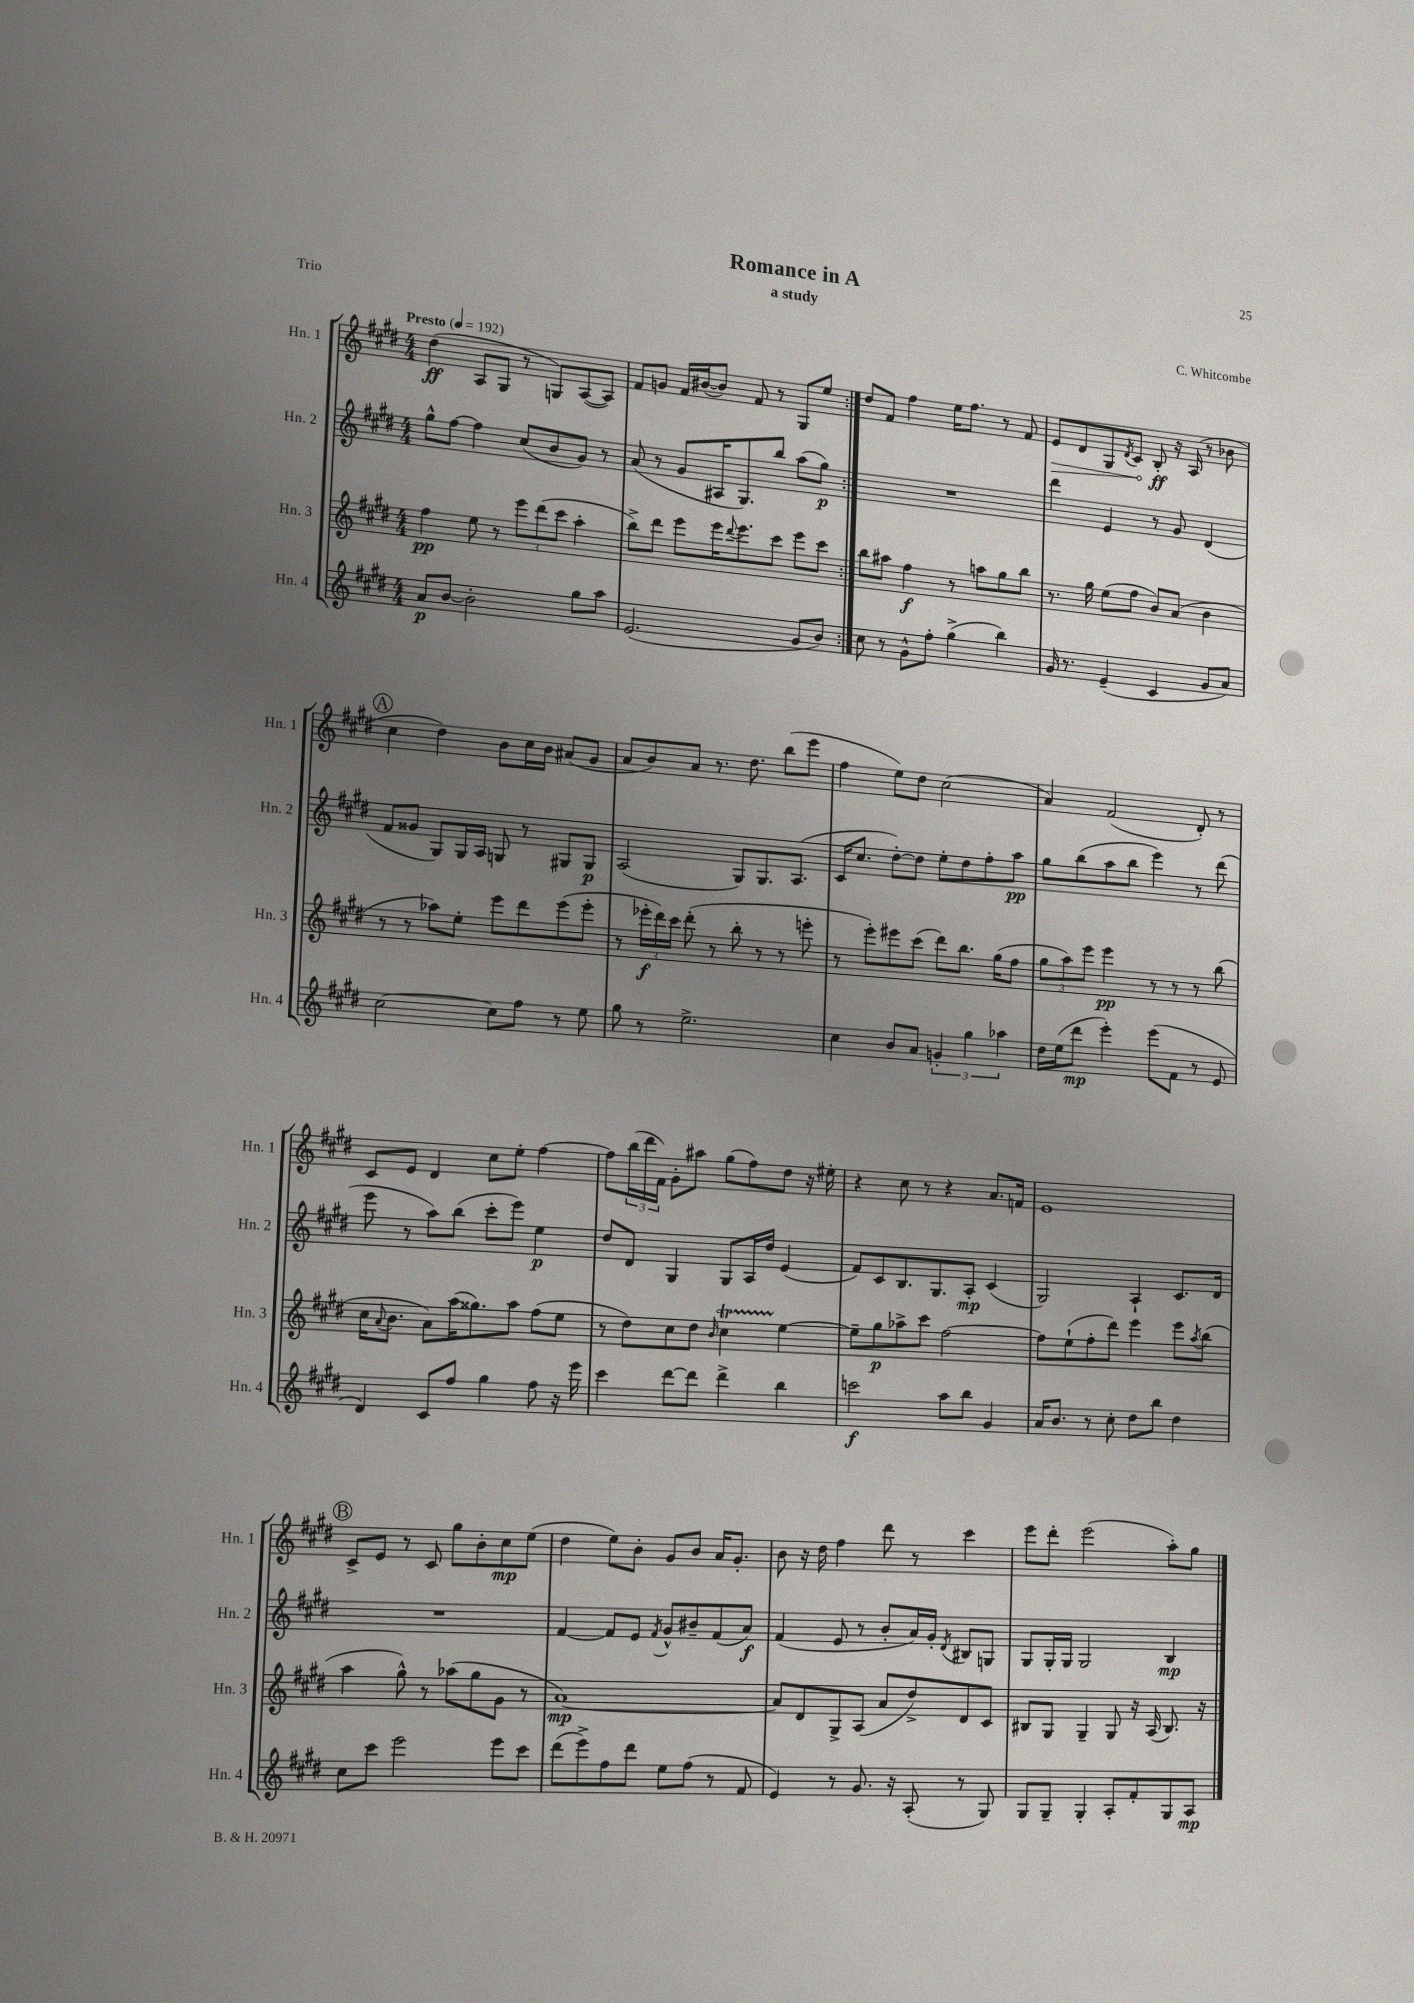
\header { title = "Romance in A" composer = "C. Whitcombe" subtitle = "a study" piece = "Trio" }
<<
\new StaffGroup <<
\new Staff = "s0" \with { instrumentName = "Hn. 1" shortInstrumentName = "Hn. 1" } {
    \clef treble \key e \major \numericTimeSignature \time 4/4 \tempo "Presto" 4 = 192
    \repeat volta 2 { dis''4\ff( a8 gis8 r8 g8) a8~( a8) |
    fis'8 g'8 fis'16 bis'16~( bis'8) fis'8 r8 gis8 e''8 | }
    dis''8 fis'8 fis''4 e''16 fis''8. r8 fis'8 |
    \once \override Hairpin.circled-tip = ##t e'8\> dis'8 gis8 \acciaccatura { dis'8 } cis'8\! b8-.\ff r16 a16( r8 bes'8 |
    \mark \markup { \circle "A" } cis''4 dis''4) b'8 cis''16 b'16 ais'8( gis'8 |
    a'8 b'8) a'8 r8. dis''8. b''8( e'''8 |
    fis''4 e''8) dis''8 cis''2( |
    a'4) fis'2( dis'8-.) r8 |
    cis'8 e'8 dis'4 cis''8 e''8-. fis''4~ |
    fis''8 \tuplet 3/2 { b''16( dis'''16 fis'16) } gis'8-. ais''8 gis''8( fis''8) dis''8 r16 eis''16-. |
    r4 cis''8 r8 r4 a'8. f'16 |
    e'1 |
    \mark \markup { \circle "B" } cis'8-> e'8 r8 cis'8 gis''8 b'8-. cis''8\mp e''8( |
    dis''4 e''8) b'8-. gis'8 b'8 a'16 gis'8.-. |
    b'8 r16 dis''16 fis''4 dis'''8 r8 cis'''4 |
    e'''8 dis'''8-. e'''2( a''8-.) gis''8 \bar "|." |
}
\new Staff = "s1" \with { instrumentName = "Hn. 2" shortInstrumentName = "Hn. 2" } {
    \clef treble \key e \major \numericTimeSignature \time 4/4
    \repeat volta 2 { gis''8-^ fis''8~ fis''4 cis''8( b'8 gis'8) r8 |
    a'8( r8 gis'8 ais16 gis8.) b''8 a''8( gis''8\p) | }
    R1 |
    dis'''4 e'4 r8 gis'8 dis'4( |
    \mark \markup { \circle "A" } fis'8 gisis'8 gis8) gis16 a16 g8 r8 gis8 gis8\p |
    a2( gis8) gis8. a8.( |
    cis'16 cis''8. dis''8~-.) dis''8 e''8-. dis''8 fis''8-. a''8\pp |
    gis''8 b''8( a''8 b''8 e'''4) r8 dis'''8( |
    e'''8 r8 a''8) b''8( cis'''8-. e'''8) e''4\p |
    dis''8 dis'8 gis4 gis8 a16 dis''16 e'4( |
    fis'8) cis'8 b8. gis8. a8-.\mp cis'4( |
    gis2) a4-! cis'8. dis'16 |
    \mark \markup { \circle "B" } R1 |
    fis'4~ fis'8 e'8 \acciaccatura { fis'8 } gis'8-^ bis'8-- fis'8( a'8\f) |
    fis'4( e'8 r8 b'8-. a'16) gis'16-. \acciaccatura { dis'8 } bis8 g8 |
    gis8 gis16-. gis16 gis2 b4\mp \bar "|." |
}
\new Staff = "s2" \with { instrumentName = "Hn. 3" shortInstrumentName = "Hn. 3" } {
    \clef treble \key e \major \numericTimeSignature \time 4/4
    \repeat volta 2 { fis''4\pp e''8 r8 \tuplet 3/2 { e'''8 dis'''8( cis'''8 } a''4-. |
    b''8->) dis'''8 e'''8 e'''16 \appoggiatura { dis'''8 } e'''8. cis'''8 e'''8 cis'''8 | }
    b''8 ais''8 fis''4\f r8 a''8 gis''8 b''8 |
    r8. gis''16 e''8( fis''8 b'8) a'8( b'4 |
    \mark \markup { \circle "A" } r8 r8 aes''8) e''8-. e'''8 dis'''8 e'''8( e'''8-. |
    r8 \tuplet 3/2 { ees'''16-.\f dis'''16) cis'''16 } dis'''8-.( r8 b''8-. r8 r8 e'''8-. |
    r8 e'''8-.) eis'''8 cis'''8( dis'''8) b''8. gis''16( fis''8 |
    \tuplet 3/2 { gis''8 a''8) e'''8 } e'''4\pp r8 r8 r8 b''8( |
    cis''16 \appoggiatura { a'8 } b'8. a'8) a''16( gisis''8.) a''8 fis''8( e''8 |
    r8 dis''8) cis''8 dis''8 \grace { b'16 } cis''4\startTrillSpan e''4~\stopTrillSpan |
    e''8-- gis''8\p aes''8-> cis'''8 fis''2~ |
    fis''8 e''8-!( fis''8-. dis'''8) e'''4 e'''8 \acciaccatura { a''8 } b''8( |
    \mark \markup { \circle "B" } a''4 gis''8-^) r8 aes''8( gis''8 gis'8 r8 |
    a'1~\mp) |
    a'8 dis'8 gis8-> a8( a'8 dis''8->) dis'8 cis'8 |
    bis8 gis8 gis4-- gis8 r16 a16( bis8.) r16 \bar "|." |
}
\new Staff = "s3" \with { instrumentName = "Hn. 4" shortInstrumentName = "Hn. 4" } {
    \clef treble \key e \major \numericTimeSignature \time 4/4
    \repeat volta 2 { a'8\p b'8~ b'2-. gis''8 a''8 |
    e'2.( gis'8 b'8) | }
    cis''8 r8 gis'8-^ fis''8-. gis''4->( b''4) |
    gis'16 r8. e'4--( cis'4 gis'8 a'8) |
    \mark \markup { \circle "A" } cis''2~ cis''8 fis''8 r8 e''8 |
    gis''8 r8 e''2.-> |
    cis''4 b'8 a'8 \tuplet 3/2 { g'4-. gis''4 aes''4 } |
    dis''16 e''16( dis'''8\mp e'''4-.) e'''8( fis'8 r8 e'8 |
    dis'4) cis'8 fis''8 gis''4 fis''8 r16 e'''16 |
    cis'''4 dis'''8~ dis'''8 dis'''4-> b''4 |
    c'''2\f a''8 b''8 gis'4 |
    a'16 b'8. r8 cis''8-. dis''8 b''8 dis''4 |
    \mark \markup { \circle "B" } cis''8 cis'''8 e'''2 e'''8 cis'''8 |
    dis'''8( e'''8->) fis''8 dis'''8 e''8 fis''8( r8 fis'8 |
    e'4) r8 gis'8. r16 a8-.( r8 gis8) |
    gis8 gis8-- gis4-. a8-. fis'8-. gis8 a8\mp \bar "|." |
}
>>
>>
\layout { \context { \Score \remove "Bar_number_engraver" } }
